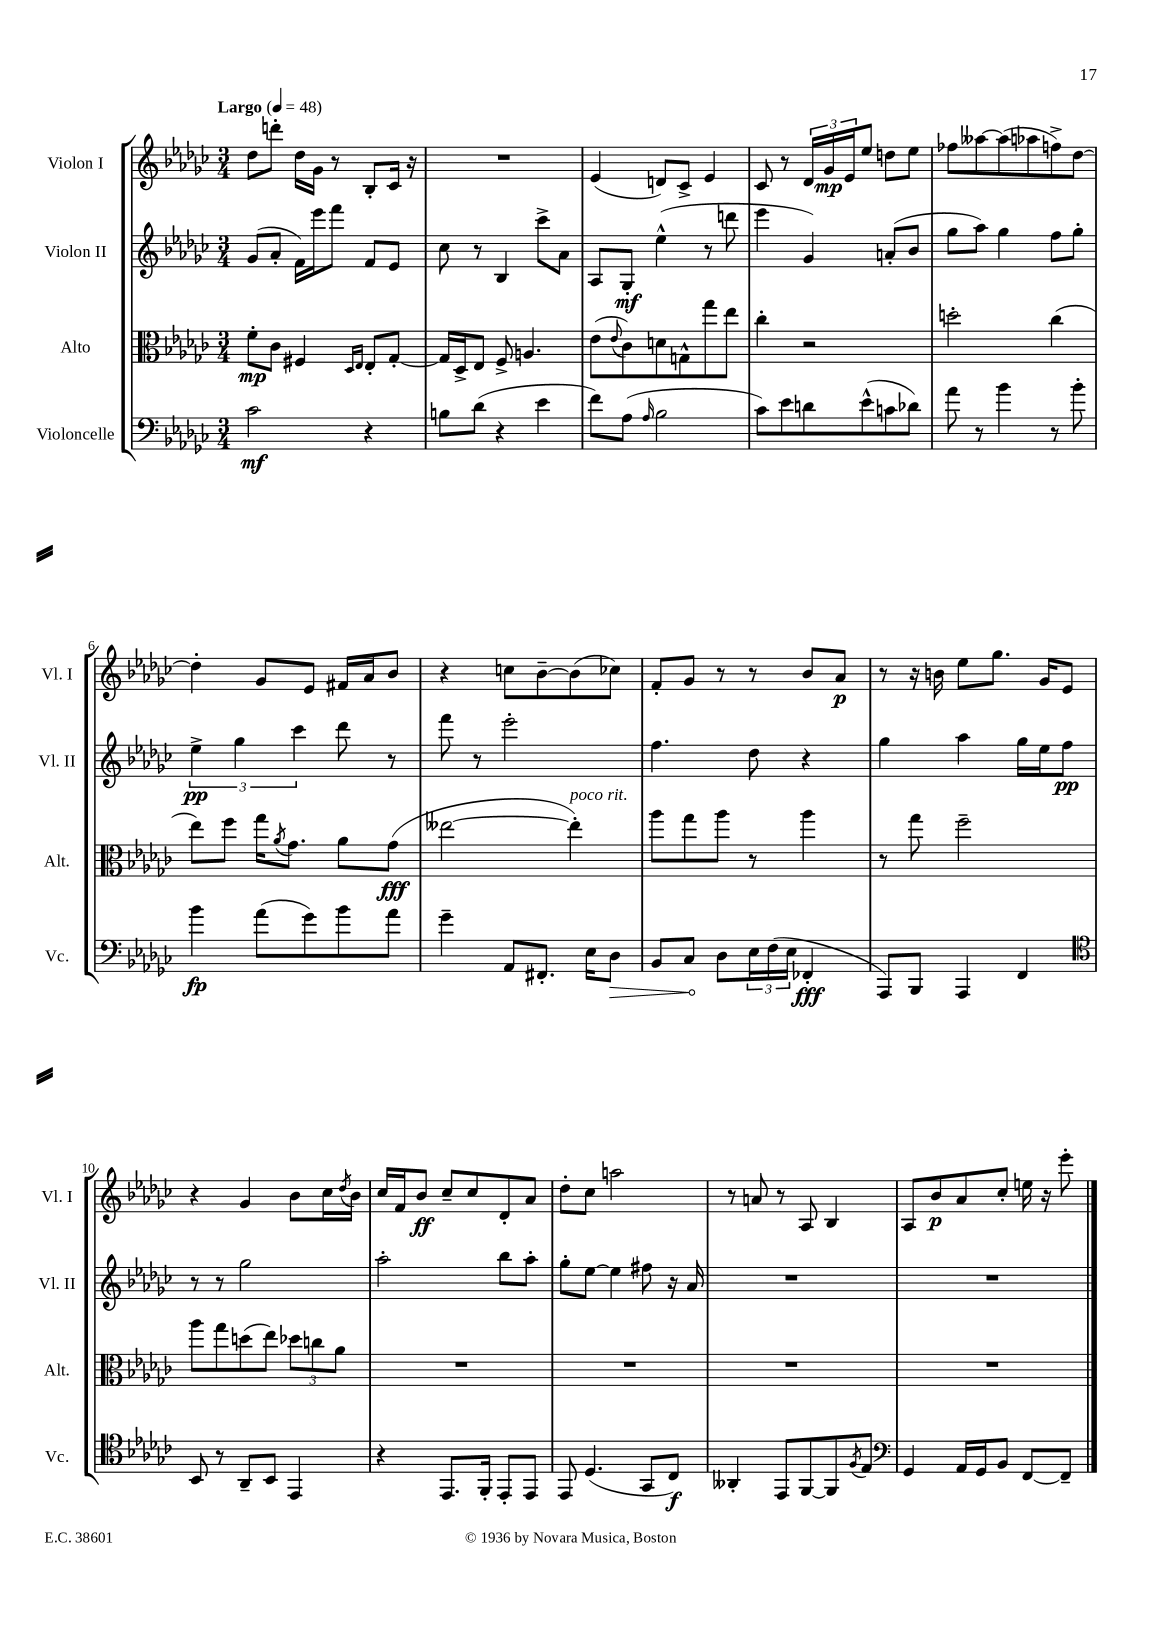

**kern	**kern	**kern	**kern
*staff4	*staff3	*staff2	*staff1
*clefF4	*clefC3	*clefG2	*clefG2
*k[b-e-a-d-g-c-]	*k[b-e-a-d-g-c-]	*k[b-e-a-d-g-c-]	*k[b-e-a-d-g-c-]
*M3/4	*M3/4	*M3/4	*M3/4
*MM48	*MM48	*MM48	*MM48
2c-	8f'	(8g-	8dd-
.	8c-	8a-'	8ddd'
.	4F#	16f)	16dd-
.	.	16eee-	16g-
.	.	8fff	8r
.	16qqD-	.	.
.	16qqE-	.	.
4r	8E-'	8f	8B-'
.	[8G-'	8e-	16c-
.	.	.	16r
=	=	=	=
8B	16G-]	8cc-	2.r
.	16D-^	.	.
(8d-	8E-	8r	.
4r	8F^	4B-	.
.	4.A	.	.
4e-	.	8ccc-^	.
.	.	8a-	.
=	=	=	=
8f)	(8e-	8A-	(4e-
.	8qqe-	.	.
(8A-	8c-)	8G-'	.
16qqA-	.	.	.
2B-	8d	(4ee-^^	8d)
.	8G^^	.	8c-^
.	8gg-	8r	4e-
.	8ee-	8ddd	.
=	=	=	=
8c-)	4cc-'	4eee-	8c-
8e-	.	.	8r
8d	2r	4g-)	24d-
.	.	.	24g-
.	.	.	24e-
(8e-^^	.	.	8ee-
8c	.	(8a'	8dd
8d-)	.	8b-	8ee-
=	=	=	=
8a-	2dd'	8gg-	8ff-
8r	.	8aa-)	[8aa--
4b-	.	4gg-	(8aa--]
.	.	.	8aa-
8r	(4cc-	8ff	8ff^)
8b-'	.	8gg-'	[8dd-
=	=	=	=
4b-	8ee-)	6ee-^	4dd-']
.	8ff	.	.
.	.	6gg-	.
(8a-	16gg-	.	8g-
.	8qa-	.	.
.	8.g-	.	.
.	.	6ccc-	.
8g-)	.	.	8e-
8b-	8a-	8ddd-	16f#
.	.	.	16a-
8a-	(8g-	8r	8b-
=	=	=	=
4g-~	[2ee--	8fff	4r
.	.	8r	.
8AA-	.	2eee-'	8cc
8.FF#'	.	.	[8b-~
.	4ee--'])	.	(8b-]
16E-	.	.	.
8D-	.	.	8cc-)
=	=	=	=
8BB-	8aa-	4.ff	8f'
8C-	8gg-	.	8g-
8D-	8aa-	.	8r
24E-	8r	8dd-	8r
(24F	.	.	.
24E-	.	.	.
4FF-'	4aa-	4r	8b-
.	.	.	8a-
=	=	=	=
8AAA-)	8r	4gg-	8r
8BBB-	8gg-	.	16r
.	.	.	16b
4AAA-	2ff~	4aa-	8ee-
.	.	.	8.gg-
4FF	.	16gg-	.
.	.	16ee-	16g-
.	.	8ff	8e-
=	=	=	=
*clefC4	*	*	*
8BB-	8aa-	8r	4r
8r	8gg-	8r	.
8AA-~	(8dd	2gg-	4g-
8BB-	8ee-)	.	.
4EE-	12dd-	.	8b-
.	12cc	.	.
.	.	.	16cc-
.	12a-	.	.
.	.	.	8qdd-
.	.	.	16b-
=	=	=	=
4r	2.r	2aa-'	16cc-
.	.	.	16f
.	.	.	8b-
8.EE-	.	.	8cc-~
.	.	.	8cc-
16FF'	.	.	.
8EE-'	.	8bb-	8d-'
8EE-	.	8aa-'	8a-
=	=	=	=
8EE-	2.r	8gg-'	8dd-'
(4.D-	.	[8ee-	8cc-
.	.	4ee-]	2aa
8GG-	.	8ff#	.
8C-)	.	16r	.
.	.	16a-	.
=	=	=	=
4AA--'	2.r	2.r	8r
.	.	.	8a
8EE-	.	.	8r
[8FF	.	.	8A-
8FF]	.	.	4B-
8qF	.	.	.
8E-	.	.	.
=	=	=	=
*clefF4	*	*	*
4GG-	2.r	2.r	8A-
.	.	.	8b-
16AA-	.	.	8a-
16GG-	.	.	.
8BB-	.	.	8cc-'
[8FF	.	.	16ee
.	.	.	16r
8FF~]	.	.	8eee-'
==	==	==	==
*-	*-	*-	*-
